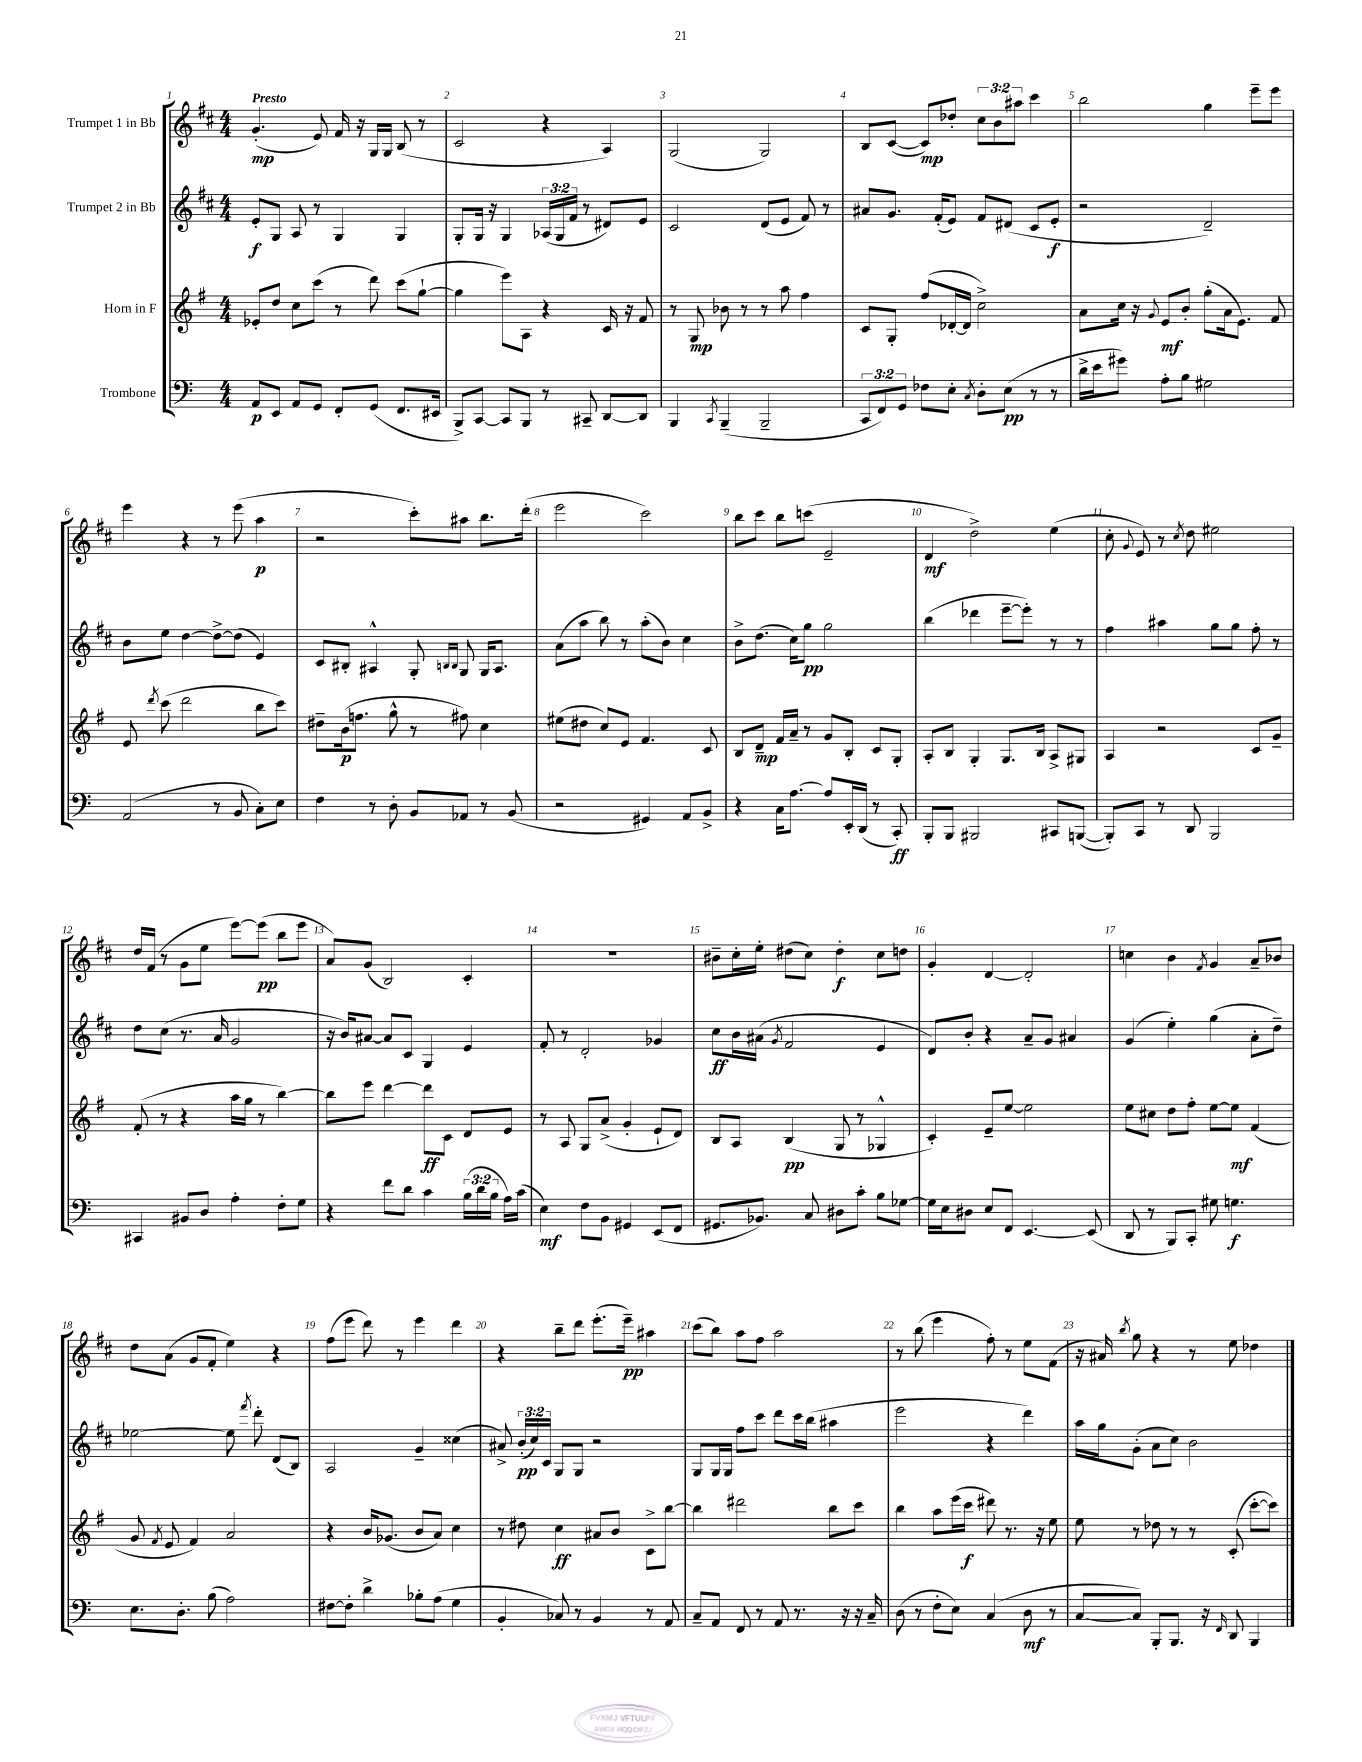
<<
\new StaffGroup <<
\new Staff = "s0" \with { instrumentName = "Trumpet 1 in Bb" } {
    \clef treble \key d \major \numericTimeSignature \time 4/4 \override Staff.TupletNumber.text = #tuplet-number::calc-fraction-text \tempo "Presto"
    \autoBeamOff g'4.-.\mp( e'8) fis'16 r16 g16[ g16] b8( r8 |
    cis'2 r4 a4) |
    g2( g2) |
    b8[ cis'8]~( cis'8[\mp) des''8]-. \tuplet 3/2 { cis''8[ b'8 ais''8] } cis'''4 |
    b''2 g''4 e'''8[-- e'''8] |
    e'''4 r4 r8 e'''8( a''4\p |
    r2 cis'''8[-.) ais''8] b''8.[ d'''16]-.( |
    e'''2 cis'''2) |
    b''8[ cis'''8] b''8[ c'''8]( e'2-- |
    d'4\mf d''2->) e''4( |
    cis''8-. \appoggiatura { g'8 } e'8) r8 \acciaccatura { cis''8 } d''8 eis''2 |
    d''16[ fis'16]( r8 g'8[ e''8] e'''8[~) e'''8]\pp( b''8[ e'''8] |
    a'8[) g'8]( b2) cis'4-. |
    R1 |
    bis'8[-- cis''16-. e''16]-. dis''8[( cis''8]) dis''4-.\f cis''8[ d''8] |
    g'4-. d'4~ d'2-. |
    c''4 b'4 \acciaccatura { fis'8 } g'4 a'8[-- bes'8] |
    d''8[ a'8]( g'8[ fis'8]-. e''4) r4 |
    fis''8[( e'''8] d'''8) r8 e'''4 d'''4 |
    r4 b''8[-- d'''8] e'''8.[-.( e'''16]--\pp) ais''4 |
    cis'''8[( b''8]) a''8[ fis''8] a''2 |
    r8 b''8( e'''4 fis''8-.) r8 e''8[ fis'8]( |
    r16 ais'16) \acciaccatura { b''8 } g''8 r4 r8 e''8 des''4 \bar "|." |
}
\new Staff = "s1" \with { instrumentName = "Trumpet 2 in Bb" } {
    \clef treble \key d \major \numericTimeSignature \time 4/4 \override Staff.TupletNumber.text = #tuplet-number::calc-fraction-text
    \autoBeamOff e'8[-.\f g8] a8 r8 g4 g4 |
    g8[-. g16] r16 g4 \tuplet 3/2 { aes16[( g16 fis'16] } r8 dis'8[) e'8] |
    cis'2 d'8[( e'8] fis'8) r8 |
    ais'8[ g'8.] fis'16[-.( e'8]) fis'8[ dis'8]( cis'8[ e'8]-.\f |
    r2 d'2--) |
    b'8[ e''8] d''4~ d''8[~-> d''8]( e'4) |
    cis'8[ bis8]-. ais4-^ g8-. \grace { b16[ b16] } g8 g16[ ais8.] |
    a'8[( a''8] b''8) r8 a''8[-.( b'8]) cis''4 |
    b'8[-> d''8.]( cis''16[) g''8]\pp g''2 |
    b''4( des'''4 e'''8[~-- e'''8]-.) r8 r8 |
    fis''4 ais''4 g''8[ g''8] fis''8-. r8 |
    d''8[ cis''8]( r8. a'16 g'2 |
    r16 b'16[) ais'8]~ ais'8[ cis'8] g4 e'4 |
    fis'8-. r8 d'2-. ges'4 |
    cis''8[\ff b'16 ais'16]( \acciaccatura { g'8 } fis'2 e'4 |
    d'8[) b'8]-. r4 a'8[-- g'8] ais'4 |
    g'4( e''4-.) g''4( a'8[-. d''8]--) |
    ees''2~ ees''8 \acciaccatura { fis'''8 } d'''8-. d'8[( b8]) |
    a2 g'4-- cisis''4( |
    ais'8->) \tuplet 3/2 { b'16[-.\pp( cis''16) cis'16] } g8[ g8] r2 |
    g8[ g16 g16] fis''8[ cis'''8] d'''8[ cis'''16 b''16]( ais''4 |
    e'''2 r4 d'''4) |
    a''16[ g''16 g'8]-.( a'8[ cis''8]) b'2 \bar "|." |
}
\new Staff = "s2" \with { instrumentName = "Horn in F" } {
    \clef treble \key g \major \numericTimeSignature \time 4/4
    \autoBeamOff ees'8[-. d''8] c''8[ c'''8]( r8 d'''8) c'''8[( g''8]~-! |
    g''4 e'''8[) a8] r4 c'16 r16 fis'8 |
    r8 g8\mp bes'8 r8 r8 a''8 fis''4 |
    c'8[ g8]-. fis''8[( des'16~-. des'16] c''2->) |
    a'8[ c''16] r16 \appoggiatura { g'8 } e'8[\mf b'8]-. g''8[-.( a'16 e'8.]) fis'8 |
    e'8 \acciaccatura { d'''8 } c'''8( d'''2 b''8[ c'''8]) |
    dis''8[-- b'16\p( f''8.] g''8-^ r8 fis''8) c''4 |
    eis''8[( dis''8] c''8[) e'8] fis'4. c'8 |
    b8[ d'8]--\mp fis'16[ a'16]-- r8 g'8[ b8]-. c'8[ g8]-. |
    a8[-. b8] g4-. g8.[ b16] a8[-> gis8] |
    a4 r2 c'8[ g'8]-- |
    fis'8-.( r8 r4 a''16[ g''16] r8 b''4~) |
    b''8[ e'''8] d'''4~ d'''8[\ff c'8] d'8[ e'8] |
    r8 a8 g8[ a'8]->( g'4-. e'8[-! d'8]) |
    b8[ a8] b4\pp( g8 r8 ges4-^ |
    c'4-.) e'8[-- e''8]~ e''2 |
    e''8[ cis''8] d''8[ fis''8]-. e''8[~ e''8]\mf fis'4( |
    g'8 \acciaccatura { fis'8 } e'8 fis'4) a'2 |
    r4 b'16[ ges'8.]( b'8[ a'8]) c''4 |
    r8 dis''8 c''4\ff ais'8[ b'8] c'8[-> b''8]~ |
    b''4 dis'''2 b''8[ c'''8] |
    b''4 a''8[ e'''16( c'''16]\f dis'''8) r8. r16 e''8 |
    e''8 r8 des''8 r8 r8 c'8-.( c'''8[~-. c'''8]) \bar "|." |
}
\new Staff = "s3" \with { instrumentName = "Trombone" } {
    \clef bass \key c \major \numericTimeSignature \time 4/4 \override Staff.TupletNumber.text = #tuplet-number::calc-fraction-text
    \autoBeamOff a,8[\p e,8] a,8[ g,8] f,8[-. g,8]( f,8.[ eis,16] |
    b,,8[->) c,8]~ c,8[ b,,8] r8 cis,8-- d,8[~ d,8] |
    b,,4 \acciaccatura { c,8 } b,,4--( b,,2-- |
    \tuplet 3/2 { c,8[ f,8) g,8] } fes8[ e8]-. \acciaccatura { c8 } d8[-. e8]\pp( r8 r8 |
    d'16[-> e'16 gis'8]) a8[-. b8] gis2 |
    a,2( r8 b,8 c8[-.) e8] |
    f4 r8 d8-. b,8[ aes,8] r8 b,8( |
    r2 gis,4) a,8[ b,8]-> |
    r4 c16[ a8.]~ a8[ e,16-. d,16]( r8 c,8-.\ff) |
    b,,8[-. b,,8] bis,,2 cis,8[ b,,8]~( |
    b,,8[-.) c,8] r8 d,8 b,,2 |
    cis,4 bis,8[ d8] a4-. f8[-. g8] |
    r4 f'8[ d'8] c'4 \tuplet 3/2 { b16[( d'16 b16] } a16[) c'16]( |
    e4\mf) f8[ b,8] gis,4 e,8[( f,8] |
    gis,8.[ bes,8.]) c8 dis8[ c'8]-. b8[ ges8]~ |
    ges16[ e16 dis8] e8[ f,8] e,4.~ e,8( |
    d,8 r8 b,,8[) c,8]-. gis8 g4.\f |
    e8.[ d8.]-. b8( a2) |
    fis8[~ fis8]-. d'4-> bes8[-. a8]( g4 |
    b,4-. ces8) r8 b,4 r8 a,8 |
    c8[-- a,8] f,8 r8 a,8 r8. r16 r16 c16-- |
    d8( r8 f8[-. e8]) c4( d8\mf r8 |
    c8[~ c8]) b,,8[-. b,,8.] r16 \grace { f,16 } d,8 b,,4 \bar "|." |
}
>>
>>
\layout { \context { \Score \override BarNumber.break-visibility = ##(#f #t #t) barNumberVisibility = #all-bar-numbers-visible } }
